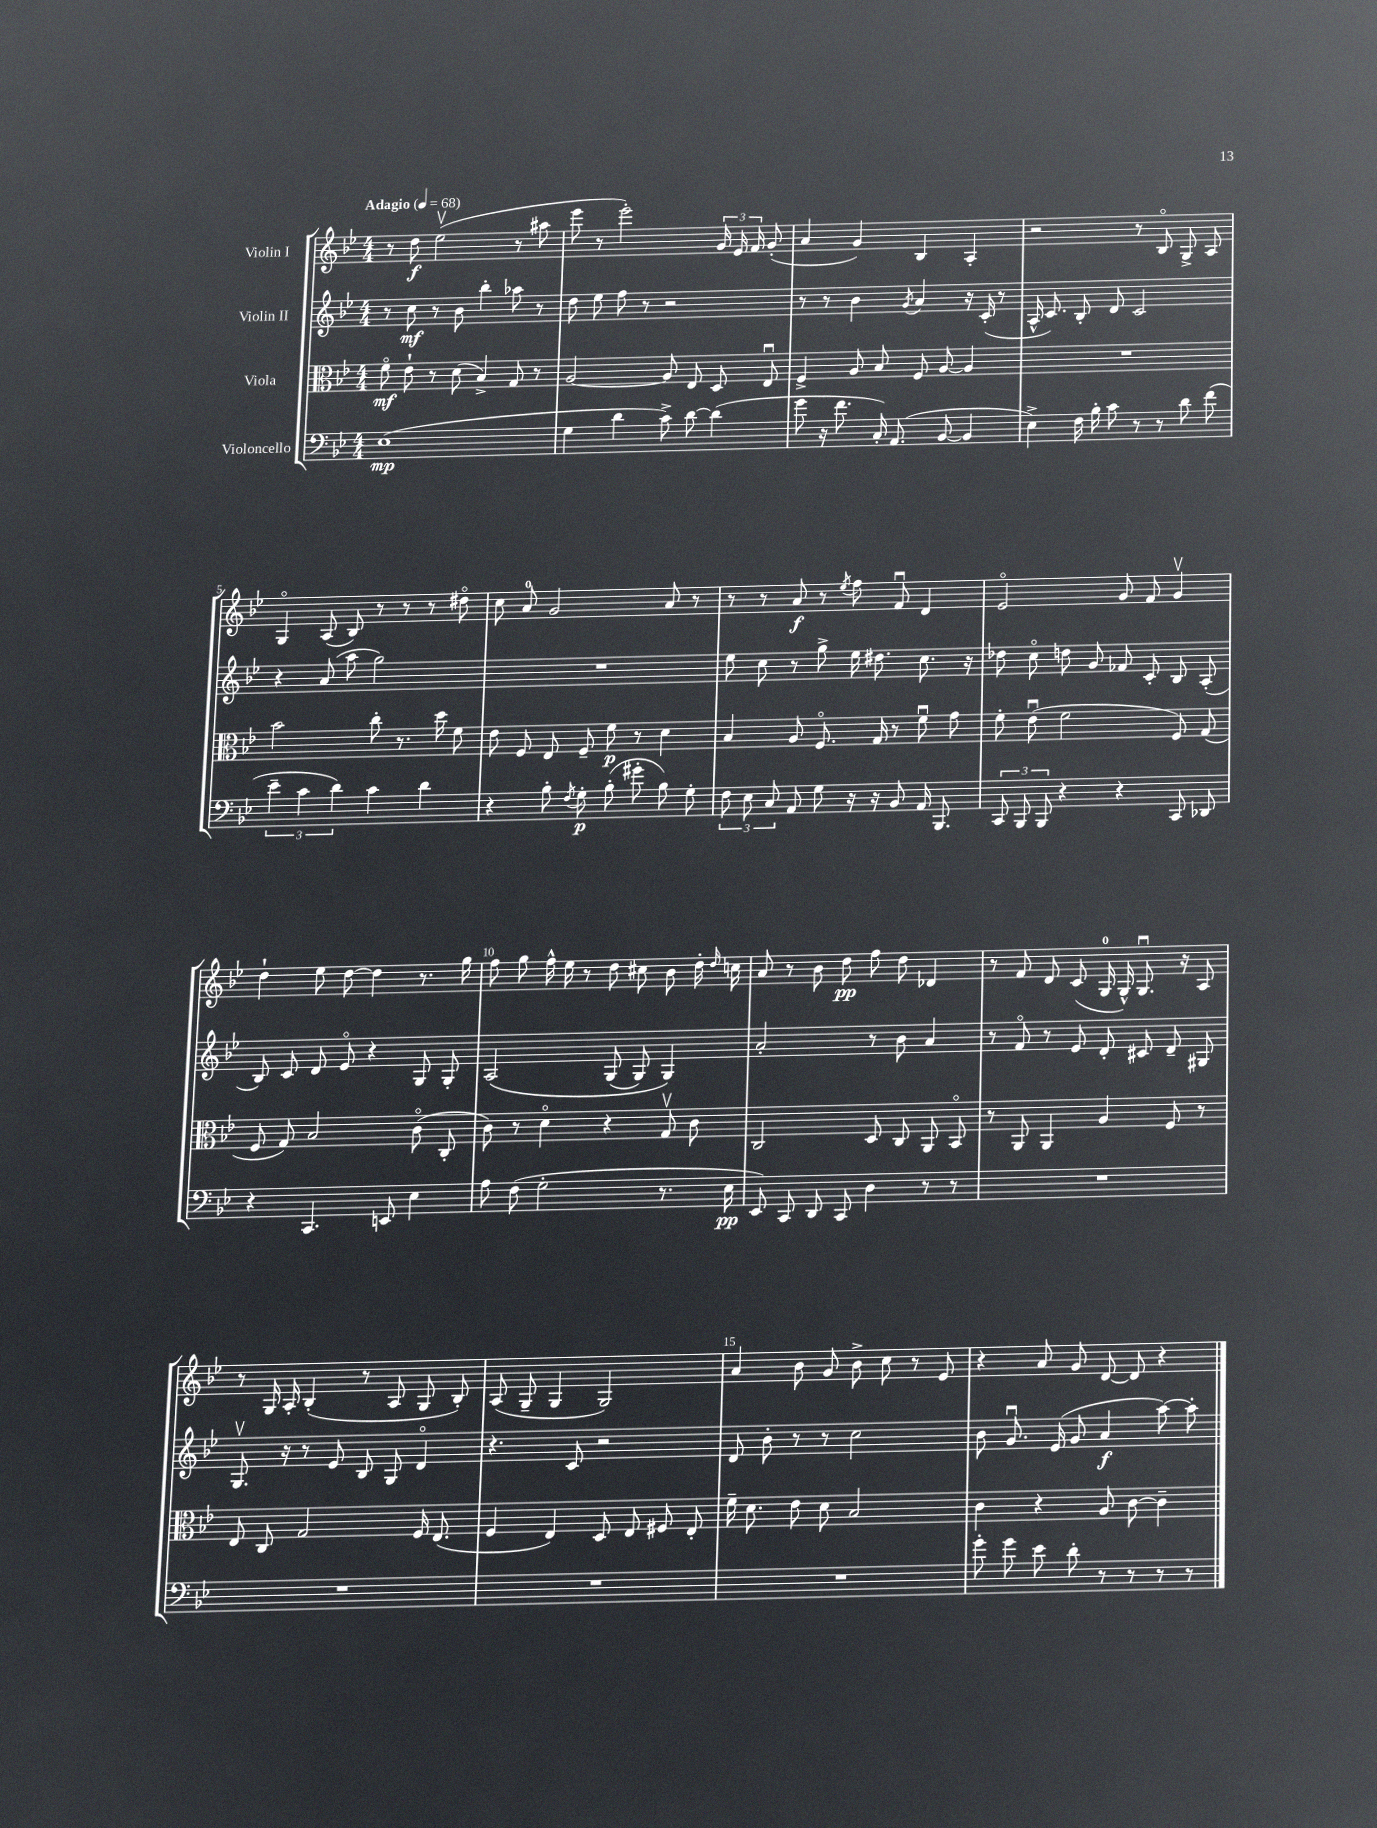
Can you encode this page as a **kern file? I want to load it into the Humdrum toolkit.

**kern	**kern	**kern	**kern
*staff4	*staff3	*staff2	*staff1
*clefF4	*clefC3	*clefG2	*clefG2
*k[b-e-]	*k[b-e-]	*k[b-e-]	*k[b-e-]
*M4/4	*M4/4	*M4/4	*M4/4
*MM68	*MM68	*MM68	*MM68
(1E-	8fo	8r	8r
.	8e-`	8cc	8dd
.	8r	8r	(2ee-v
.	(8d	8b-	.
.	4B-^)	4bb-'	.
.	8G	8aa-	8r
.	8r	8r	8aa#
=	=	=	=
4G	[2A	8dd	8eee-
.	.	8ee-	8r
4d	.	8ff	2eee-')
.	.	8r	.
8c^)	8A]	2r	.
[8d	8E-	.	.
(4d]	8D	.	24g
.	.	.	24e-
.	.	.	24f
.	8E-u	.	(8g'
=	=	=	=
8g	4F^	8r	4a
16r	.	8r	.
8.f	.	.	.
.	8A	4b-	4g)
16C')	8B-	.	.
(8.AA	.	.	.
.	.	8qg	.
.	8F	4a	4B-
[8BB-	[8A	.	.
4BB-]	4A]	16r	4A'
.	.	(16c'	.
.	.	8r	.
=	=	=	=
4E-^)	1r	16A^^	2r
.	.	8.c)	.
16F	.	8B-'	.
16B-'	.	.	.
8c	.	8d	.
8r	.	2c	8r
8r	.	.	8B-o
8d	.	.	8G^
(8f	.	.	8A
=	=	=	=
6e-~	2b-	4r	4Go
6c	.	.	.
.	.	(8a	(8A
6d)	.	.	.
.	.	8aa	8B-)
4c	8cc'	2gg)	8r
.	8.r	.	8r
4d	.	.	8r
.	16dd	.	.
.	8f	.	8dd#o
=	=	=	=
4r	8e-	1r	8cc
.	8F	.	8a
8B-'	8E-	.	2g
8qF	.	.	.
8G'	8F~	.	.
(8B-'	8f	.	.
8g#'	8r	.	.
8B-)	4d	.	8a
8G'	.	.	8r
=	=	=	=
12F	4B-	8ee-	8r
12E-	.	.	.
.	.	8cc	8r
12C	.	.	.
8AA	8A	8r	8a
8G	8.Fo	8gg^	8r
.	.	.	8qee-
16r	.	16ee-	8ff
16r	16G	8.dd#	.
8BB-	8r	.	8fu
16AA	8fu	8.cc	4d
8.BBB-	.	.	.
.	8g	.	.
.	.	16r	.
=	=	=	=
12CC	8f'	8dd-	2e-o
12BBB-	.	.	.
.	(8e-u	8cco	.
12BBB-	.	.	.
4r	2f	8dd	.
.	.	8g	.
4r	.	8f-	8g
.	.	8c'	8f
8CC	8F)	8B-	4gv
8DD-	(8G	(8A'	.
=	=	=	=
4r	8F	8B-)	4dd`
.	8G)	8c	.
4.CC	2B-	8d	8ee-
.	.	8e-o	[8dd
.	.	4r	4dd]
8EE	.	.	.
4E-	(8co	8G	8.r
.	8C'	8G'	.
.	.	.	16gg
=	=	=	=
8A	8c)	&(2A	8ff
(8F	8r	.	8gg
2G'	4do	.	16ff^^
.	.	.	16ee-
.	.	.	8r
.	4r	(8G	8dd
.	.	8G)	8cc#
8.r	8Gv	4G&)	8b-
.	8c	.	16dd'
.	.	.	16qqdd
16E-	.	.	16cc
=	=	=	=
8EE-)	2C	2a'	8a
8CC	.	.	8r
8DD	.	.	8b-
8CC	.	.	8dd
4D	8D	8r	8ff
.	8C	8b-	8dd
8r	8AA	4a	4d-
8r	8BB-o	.	.
=	=	=	=
1r	8r	8r	8r
.	8AA	8fo	8f
.	4AA	8r	8d
.	.	8e-	(8c
.	4A	8d'	16G
.	.	.	16G^^)
.	.	8c#	8.Gu
.	8F	8d~	.
.	.	.	16r
.	8r	8G#	8A
=	=	=	=
1r	8E-	8.Gv	8r
.	8C	.	16G
.	.	16r	16A'
.	2G	8r	(4B-'
.	.	8e-	.
.	.	8B-	8r
.	.	8G	8A
.	16F	4do	8G
.	(8.E-	.	.
.	.	.	8B-')
=	=	=	=
1r	4F	4.r	(8A
.	.	.	8G~
.	4E-)	.	4G
.	.	8c	.
.	8D	2r	2G)
.	8E-	.	.
.	8F#	.	.
.	8E-'	.	.
=	=	=	=
1r	16f~	8d	4a
.	8.d	.	.
.	.	8b-'	.
.	8e-	8r	8b-
.	8d	8r	8g
.	2B-	2cc	8b-^
.	.	.	8cc
.	.	.	8r
.	.	.	8e-
=	=	=	=
8g'	4c	8b-	4r
8g	.	8.gu	.
8e-	4r	.	8a
.	.	(16e-	.
8d'	.	8g	8g
8r	8A	4a	[8d
8r	[8c	.	8d]
8r	4c~]	[8aa)	4r
8r	.	8aa']	.
==	==	==	==
*-	*-	*-	*-
